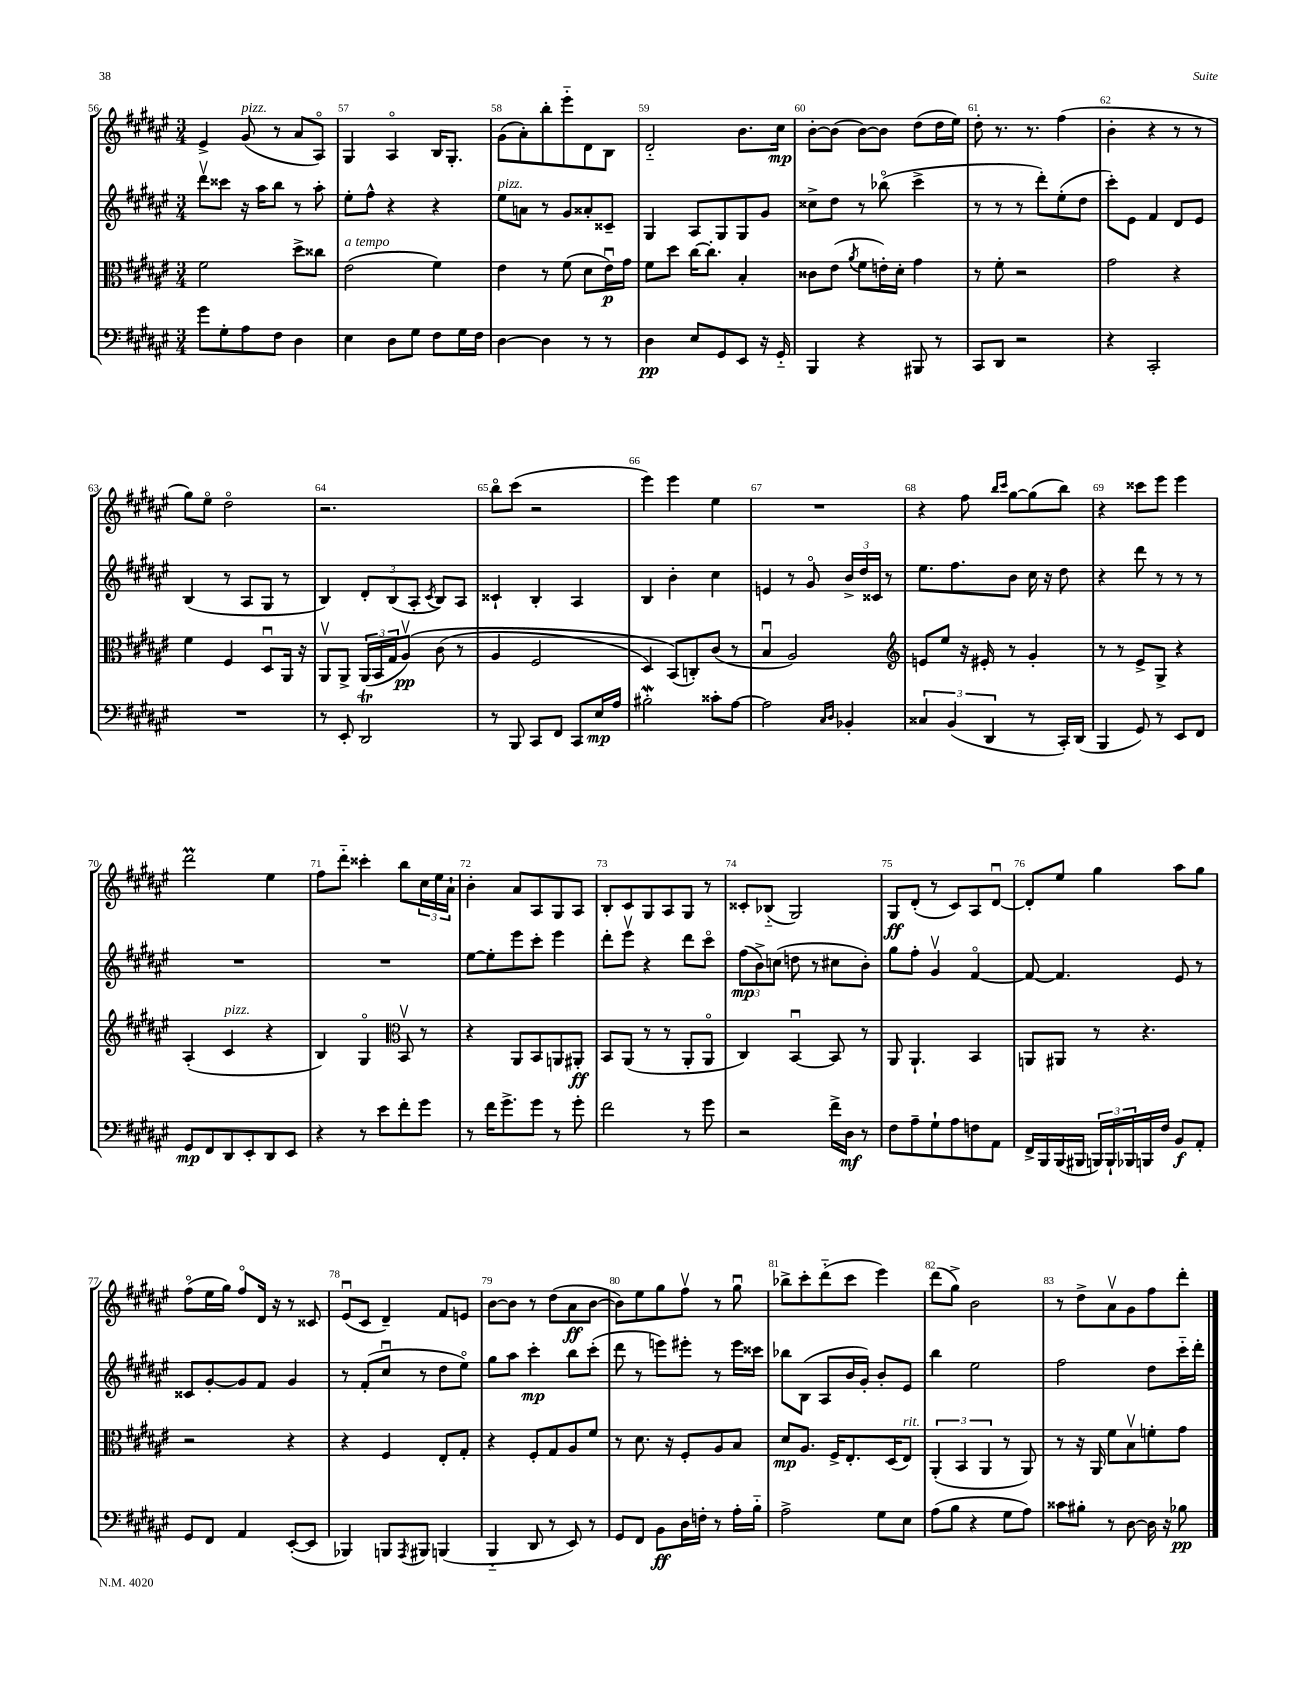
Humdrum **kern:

**kern	**kern	**kern	**kern
*staff4	*staff3	*staff2	*staff1
*clefF4	*clefC3	*clefG2	*clefG2
*k[f#c#g#d#a#e#]	*k[f#c#g#d#a#e#]	*k[f#c#g#d#a#e#]	*k[f#c#g#d#a#e#]
*M3/4	*M3/4	*M3/4	*M3/4
8g#	2f#	8ddd#v	4e#^
8G#'	.	8ccc##	.
8A#	.	16r	(8g#
.	.	16aa#	.
8F#	.	8bb	8r
4D#	8dd#^	8r	8a#
.	8cc##	8aa#'	8A#o)
=	=	=	=
4E#	(2e#	8ee#'	4G#
.	.	8ff#^^	.
8D#	.	4r	4A#o
8G#	.	.	.
8F#	4f#)	4r	16B
.	.	.	8.G#'
16G#	.	.	.
16F#	.	.	.
=	=	=	=
[4D#	4e#	8ee#	(8g#
.	.	8a	8a#')
4D#]	8r	8r	8bb'
.	(8f#	8g#	8eee#'~
8r	8d#	8a##'	8d#
8r	16e#u)	8c##~	8B
.	16g#	.	.
=	=	=	=
4D#	8f#	4G#	2d#'~
.	8dd#	.	.
8E#	[16cc#	8A#	.
.	8.cc#']	.	.
8GG#	.	8G#	.
8EE#	4B'	8G#	8.b
16r	.	8g#	.
16GG#'~	.	.	16cc#
=	=	=	=
4BBB	8c##	8cc##^	[8b'
.	(8e#	8dd#	(8b]
.	8qa#	.	.
4r	8f#	8r	[8b)
.	16e')	(8bb-o	8b]
.	16d#'	.	.
8BBB#	4g#	4ccc#^	(8dd#
8r	.	.	16dd#
.	.	.	16ee#)
=	=	=	=
8CC#	8r	8r	8dd#'
8DD#	8f#'	8r	8.r
2r	2r	8r	.
.	.	.	8.r
.	.	8ddd#')	.
.	.	(8ee#'	(4ff#
.	.	8dd#	.
=	=	=	=
4r	2g#	8ccc#')	4b'
.	.	8e#	.
2CC#'	.	4f#	4r
.	4r	8d#	8r
.	.	8e#	8r
=	=	=	=
2.r	4f#	(4B	8gg#)
.	.	.	8ee#o
.	4F#	8r	2dd#o
.	.	8A#	.
.	8D#u	8G#	.
.	16AA#	8r	.
.	16r	.	.
=	=	=	=
8r	8AA#v	4B)	2.r
8EE#'	8AA#^	.	.
2DD#	(24AA#	12d#'	.
.	24BB	.	.
.	24G#	(12B	.
.	&(8A#v)	.	.
.	.	12A#'	.
.	.	8qc#	.
.	(8c#	8B)	.
.	8r	8A#	.
=	=	=	=
8r	4A#	4c##`	8bbo
8BBB	.	.	(8ccc#
8CC#	2F#	4B'	2r
8FF#	.	.	.
8CC#	.	4A#	.
16E#	.	.	.
16A#	.	.	.
=	=	=	=
2B#'	4D#)	4B	4eee#)
.	(8BB&)	4b'	4eee#
.	8C')	.	.
8c##'	(8c#	4cc#	4ee#
[8A#	8r	.	.
=	=	=	=
2A#]	4Bu	4e	2.r
.	2A#)	8r	.
.	.	8g#o	.
16qqC#	.	.	.
16qqD#	.	.	.
4BB-'	.	24b^	.
.	.	24dd#	.
.	.	24c##	.
.	.	8r	.
=	=	=	=
*	*clefG2	*	*
6C##	8e	8.ee#	4r
.	8ee#	.	.
(6BB	.	.	.
.	.	8.ff#	.
.	16r	.	8ff#
.	16e#'	.	.
6DD#	.	.	.
.	.	.	16qqbb
.	.	.	16qqccc#
.	8r	8b	[8gg#
8r	4g#'	16cc#	(8gg#]
.	.	16r	.
16CC#')	.	8dd#	8bb)
(16DD#	.	.	.
=	=	=	=
4BBB	8r	4r	4r
.	8r	.	.
8GG#)	8e#^	8ddd#	8ccc##
8r	8G#^	8r	8eee#
8EE#	4r	8r	4eee#
8FF#	.	8r	.
=	=	=	=
8GG#	(4A#'	2.r	2ddd#
8FF#	.	.	.
8DD#	4c#	.	.
8EE#'	.	.	.
8DD#	4r	.	4ee#
8EE#	.	.	.
=	=	=	=
4r	4B)	2.r	8ff#
.	.	.	8ddd#'~
8r	4G#o	.	4ccc##'
8e#	.	.	.
*	*clefC3	*	*
8f#'	8BBv	.	8bb
8g#	8r	.	24cc#
.	.	.	24ee#
.	.	.	24a#`
=	=	=	=
8r	4r	[8ee#	4b'
16f#	.	8ee#']	.
8.g#^	.	.	.
.	8AA#	8eee#	8a#
8g#	8BB	8ccc#'	8A#
8r	8AA	4eee#	8G#
8g#'	8AA#'	.	8A#
=	=	=	=
2f#	8BB	8ddd#'	8B'
.	(8AA#	8eee#v	8c#
.	8r	4r	8G#
.	8r	.	8A#
8r	8AA#'	8ddd#	8G#
8g#	8AA#o	8ccc#o	8r
=	=	=	=
2r	4C#)	(12ff#	8c##'
.	.	12b^)	.
.	.	.	(8B-'~
.	.	(12cc	.
.	[4BBu	8dd	2G#)
.	.	8r	.
16f#^	8BB]	8cc#	.
16D#	.	.	.
8r	8r	8b')	.
=	=	=	=
8F#	8AA#	8gg#	8G#
8A#~	4.AA#`	8ff#'	(8d#'
8G#`	.	4g#v	8r
8A#	.	.	8c#)
8F	4BB	[4f#o	8A#
8AA#	.	.	[8d#u
=	=	=	=
16FF#^	8AA	8f#_	8d#']
16BBB	.	.	.
(16BBB	8AA#	4.f#]	8ee#
16BBB#	.	.	.
24BBB)	8r	.	4gg#
24BBB`	.	.	.
24BBB-	.	.	.
16BBB	4.r	.	.
16F#	.	.	.
8BB	.	8e#	8aa#
8AA#'	.	8r	8gg#
=	=	=	=
8GG#	2r	8c##	(8ff#o
8FF#	.	[8g#'	16ee#
.	.	.	16gg#)
4AA#	.	8g#]	8ff#o
.	.	8f#	16d#
.	.	.	16r
([8EE#'	4r	4g#	8r
8EE#]	.	.	8c##
=	=	=	=
4BBB-)	4r	8r	(8e#u
.	.	(8f#'	8c#
8BBB	4F#	8cc#u	4d#~)
8qAAA#	.	.	.
8BBB#	.	8r	.
(4BBB	8E#'	8dd#	8f#
.	8G#'	8ee#o)	8e
=	=	=	=
4BBB'~	4r	8gg#	[8b
.	.	8aa#	8b]
8DD#	8F#'	4ccc#'	8r
8r	8G#	.	(8dd#
8EE#)	8A#	8bb	8a#
8r	8f#	(8ccc#'	[8b
=	=	=	=
8GG#	8r	8ddd#	8b])
8FF#	8.d#	8r	8ee#
8BB	.	8eee)	8gg#
.	16r	.	.
16D#	8F#'	8eee#'	8ff#v
16F'	.	.	.
8r	8A#	8r	8r
16A#'	8B	16eee#	8gg#u
16B'~	.	16ccc##	.
=	=	=	=
2A#^	8d#	8bb-	8bb-^
.	8.A#	(8B	8ccc#'
.	.	8A#	(8ddd#'~
.	16F#^	.	.
.	8.E#'	16b	8ccc#
.	.	16g#')	.
8G#	.	8b'	4eee#)
.	(16D#	.	.
8E#	8E#)	8e#	.
=	=	=	=
(8A#	(6AA#'	4bb	(8ddd#
8B	.	.	8gg#^)
.	6BB	.	.
4r	.	2ee#	2b
.	6AA#	.	.
8G#	8r	.	.
8A#)	8AA#)	.	.
=	=	=	=
8c##	8r	2ff#	8r
8B#'	16r	.	8dd#^
.	16AA#	.	.
8r	8f#	.	8a#v
[8D#	8Bv	.	8g#
16D#]	8f'	8dd#	8ff#
16r	.	.	.
8B-	8g#	16ccc#'~	8ddd#'
.	.	16ddd#'	.
==	==	==	==
*-	*-	*-	*-
